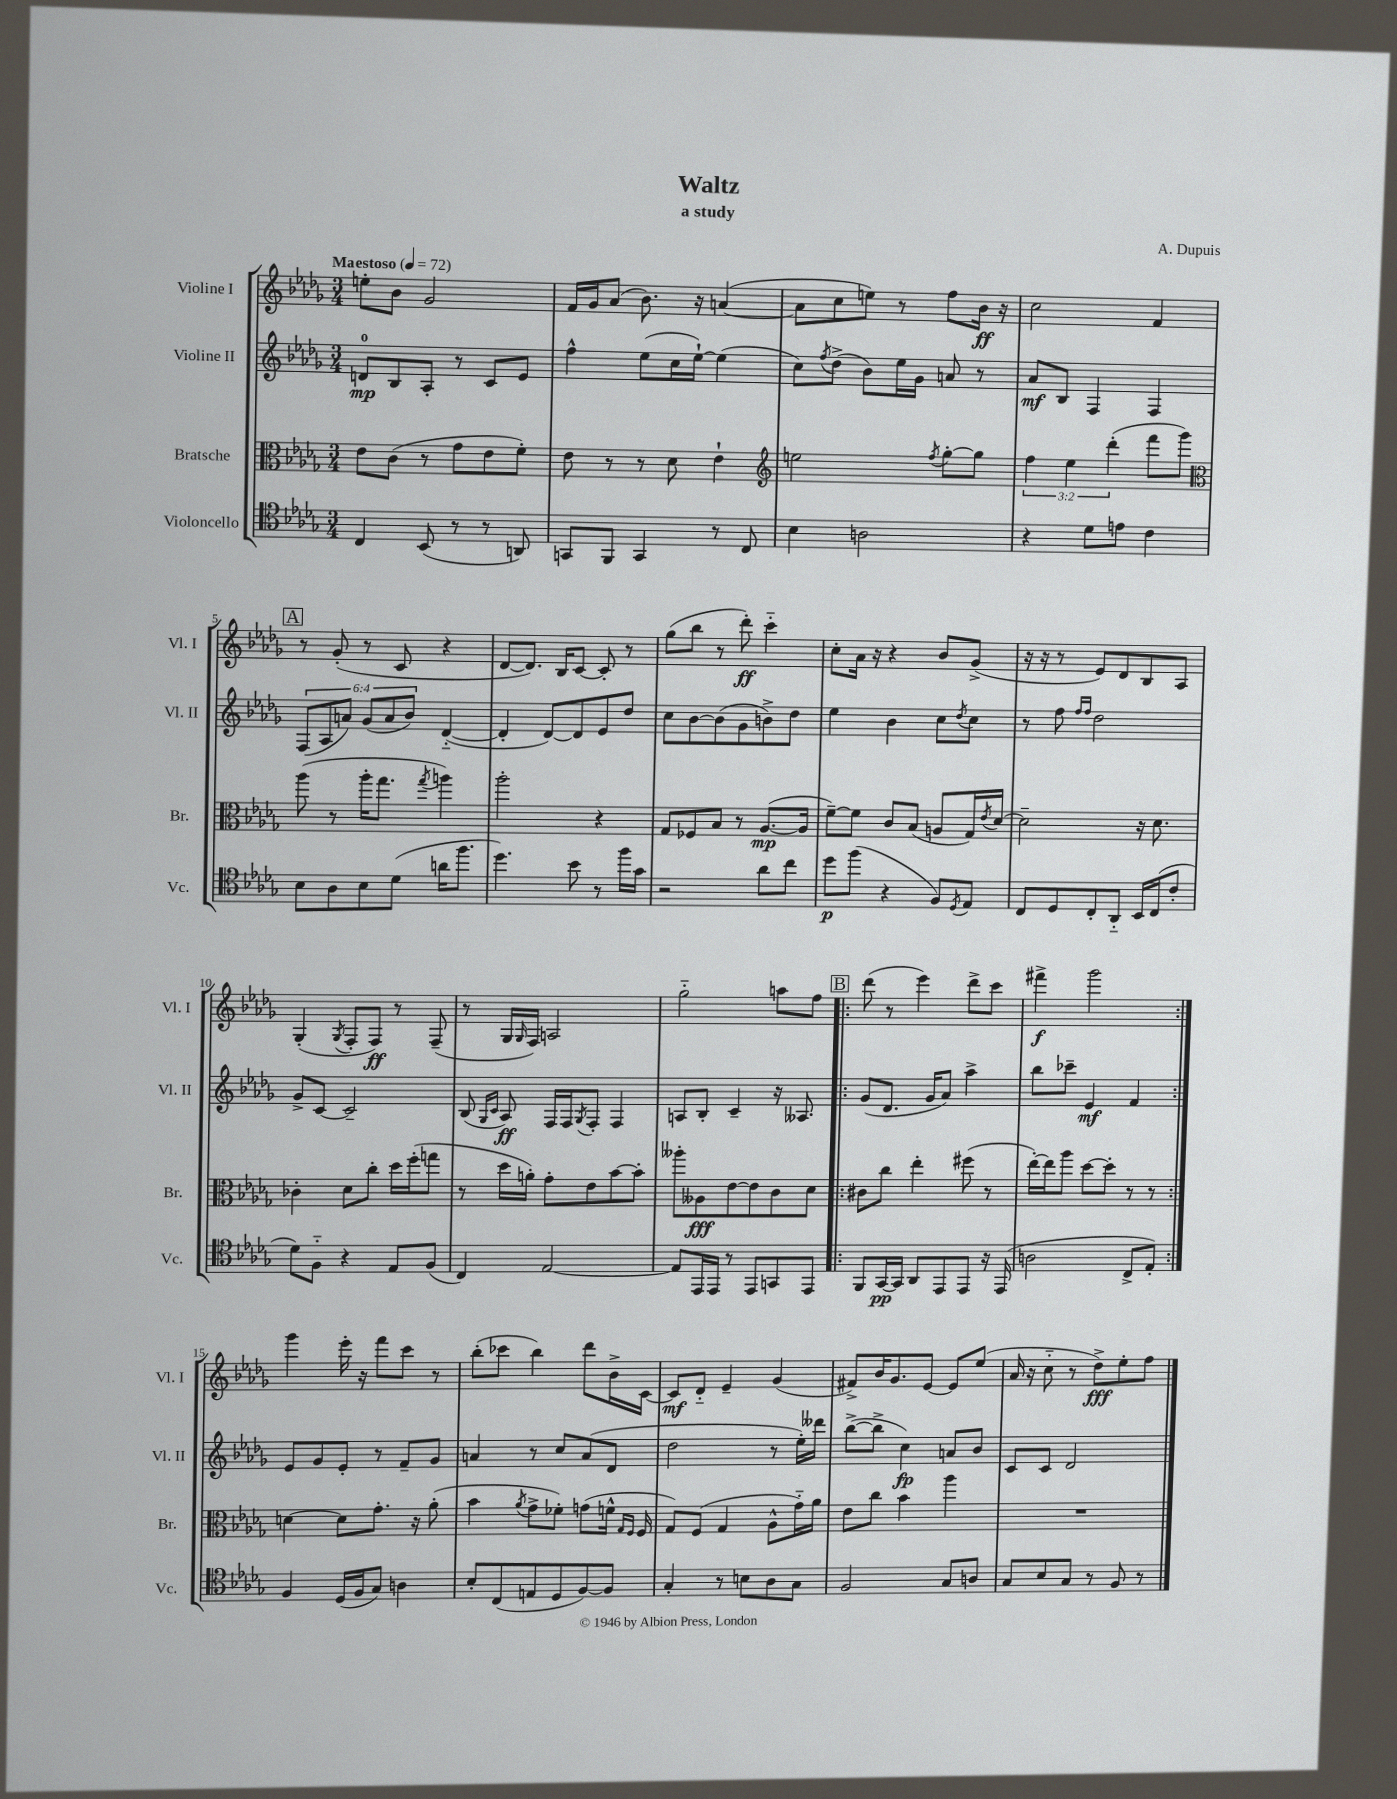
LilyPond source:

\header { title = "Waltz" composer = "A. Dupuis" subtitle = "a study" }
<<
\new StaffGroup <<
\new Staff = "s0" \with { instrumentName = "Violine I" shortInstrumentName = "Vl. I" } {
    \clef treble \key des \major \numericTimeSignature \time 3/4 \tempo "Maestoso" 4 = 72
    e''8-. bes'8 ges'2 |
    f'16 ges'16 aes'8( bes'8.) r16 a'4~( |
    a'8 c''8 e''8) r8 f''8 bes'16\ff r16 |
    c''2 f'4 |
    \mark \markup { \box "A" } r8 ges'8-.( r8 c'8 r4 |
    des'8~ des'8.) bes16 c'8~ c'8-. r8 |
    ges''8( bes''8 r8 des'''8-.\ff) c'''4-_ |
    c''8-. aes'16 r16 r4 bes'8 ges'8->( |
    r16 r16 r8 ees'8) des'8 bes8 aes8 |
    ges4-.( \acciaccatura { ges8 } f8-. f8\ff) r8 f8--( |
    r8 ges16 \grace { ges16 } f16) a2 |
    ges''2-_ a''8 f''8 |
    \repeat volta 2 { \mark \markup { \box "B" } des'''8( r8 ees'''4) des'''8-> c'''8 |
    fis'''4->\f ges'''2 | }
    ges'''4 ees'''16-. r16 f'''8 c'''8 r8 |
    bes''8-.( ces'''8 bes''4) des'''8 bes'16-> c'16~ |
    c'8\mf des'8-_ ees'4-- ges'4( |
    fis'8->) bes'16 ges'8. ees'8~ ees'8 ees''8( |
    aes'16 r16 c''8-_ r8 des''8->\fff) ees''8-. f''8 \bar "|." |
}
\new Staff = "s1" \with { instrumentName = "Violine II" shortInstrumentName = "Vl. II" } {
    \clef treble \key des \major \numericTimeSignature \time 3/4 \override Staff.TupletNumber.text = #tuplet-number::calc-fraction-text
    d'8-0\mp bes8 aes8-. r8 c'8 ees'8 |
    f''4-^ ees''8( c''16 ees''16~-!) ees''4( |
    c''8) \acciaccatura { f''8 } des''8->( bes'8) ees''16 ges'16 a'8 r8 |
    aes'8\mf bes8 f4 f4 |
    \mark \markup { \box "A" } \tuplet 6/4 { f8( aes8 a'8) ges'8( a'8 bes'8) } des'4~-_( |
    des'4-. des'8~) des'8 ees'8 des''8 |
    c''8 bes'8~ bes'8( ges'8 b'8->) des''8 |
    ees''4 bes'4 c''8 \acciaccatura { des''8 } c''8 |
    r8 f''8 \grace { f''16 f''16 } des''2 |
    ges'8-> c'8~ c'2-- |
    bes8( \grace { ges16 c'16 } aes8\ff) f16 f16 \acciaccatura { ges8 } f8-. f4 |
    a8 bes8-. c'4-- r16 aeses8. |
    \repeat volta 2 { \mark \markup { \box "B" } ges'8( des'8. ges'16 aes'8) aes''4-> |
    bes''8 ces'''8-- ees'4\mf f'4 | }
    ees'8 ges'8 ees'8-. r8 f'8-- ges'8 |
    a'4 r8 c''8 a'8( des'8 |
    des''2 r8 ees''16-.) deses'''16 |
    bes''8~->( bes''8-> c''4\fp) a'8 bes'8 |
    c'8 c'8 des'2 \bar "|." |
}
\new Staff = "s2" \with { instrumentName = "Bratsche" shortInstrumentName = "Br." } {
    \clef alto \key des \major \numericTimeSignature \time 3/4 \override Staff.TupletNumber.text = #tuplet-number::calc-fraction-text
    ees'8 c'8( r8 ges'8 ees'8 f'8-.) |
    ees'8 r8 r8 des'8 ees'4-! |
    \clef treble e''2 \acciaccatura { f''8 } ges''8~-. ges''8 |
    \tuplet 3/2 { f''4 ees''4 des'''4-.( } f'''8 ges'''8) |
    \mark \markup { \box "A" } \clef alto aes''8( r8 aes''16-. ges''8. \acciaccatura { ges''8 } a''4) |
    aes''2-. r4 |
    ges8 fes8 bes8 r8 aes8.~\mp( aes16 |
    f'8~--) f'8 c'8 bes8( a8 ges16) \acciaccatura { ees'8 } des'16~ |
    des'2-- r16 des'8. |
    ces'4-. des'8 c''8-. des''16 f''16-.( g''8 |
    r8 des''16 a'16-.) ges'8-. ees'8 bes'8~ bes'8-. |
    aeses''8-. aeses8\fff ees'8~ ees'8 c'8 des'8 |
    \repeat volta 2 { \mark \markup { \box "B" } cis'8 c''8 ees''4-. fis''8( r8 |
    ees''16~-.) ees''16 aes''8 des''8~ des''8-. r8 r8 | }
    d'4~ d'8 ges'8.-. r16 aes'8-.( |
    bes'4 \acciaccatura { aes'8 } ges'8-> fes'8-.) g'8( f'16-^ \grace { ges16 f16 } f16 |
    ges8) f8( ges4 aes8-^ ges'16-_) aes'16 |
    ees'8 c''8 bes'4 aes''4 |
    R2. \bar "|." |
}
\new Staff = "s3" \with { instrumentName = "Violoncello" shortInstrumentName = "Vc." } {
    \clef tenor \key des \major \numericTimeSignature \time 3/4
    c4 bes,8( r8 r8 a,8) |
    g,8 f,8 g,4 r8 c8 |
    bes4 a2 |
    r4 des'8 e'8 c'4 |
    \mark \markup { \box "A" } bes8 aes8 bes8 des'8( a'16 f''8. |
    des''4.) bes'8 r8 f''16 ges'16 |
    r2 aes'8 c''8 |
    des''8\p f''8( r4 f8) \acciaccatura { des8 } ees8 |
    c8 des8 c8-. aes,8-_ bes,16 c16( c'8-. |
    des'8) f8-_ r4 ees8 f8( |
    c4) ees2~ |
    ees8 ees,16 ees,16 r8 ees,8 g,8 ees,8 |
    \repeat volta 2 { \mark \markup { \box "B" } f,8 ges,16~\pp ges,16 aes,8 ees,8 ees,8 r16 ees,16( |
    a2 c8-> ees8-.) | }
    f4 des16( f16 ges8) a4 |
    bes8-. c8( e8 des8 f8~) f8 |
    ges4-. r8 b8 aes8 ges8 |
    f2 ges8 a8 |
    ges8 bes8 ges8 r8 f8 r8 \bar "|." |
}
>>
>>
